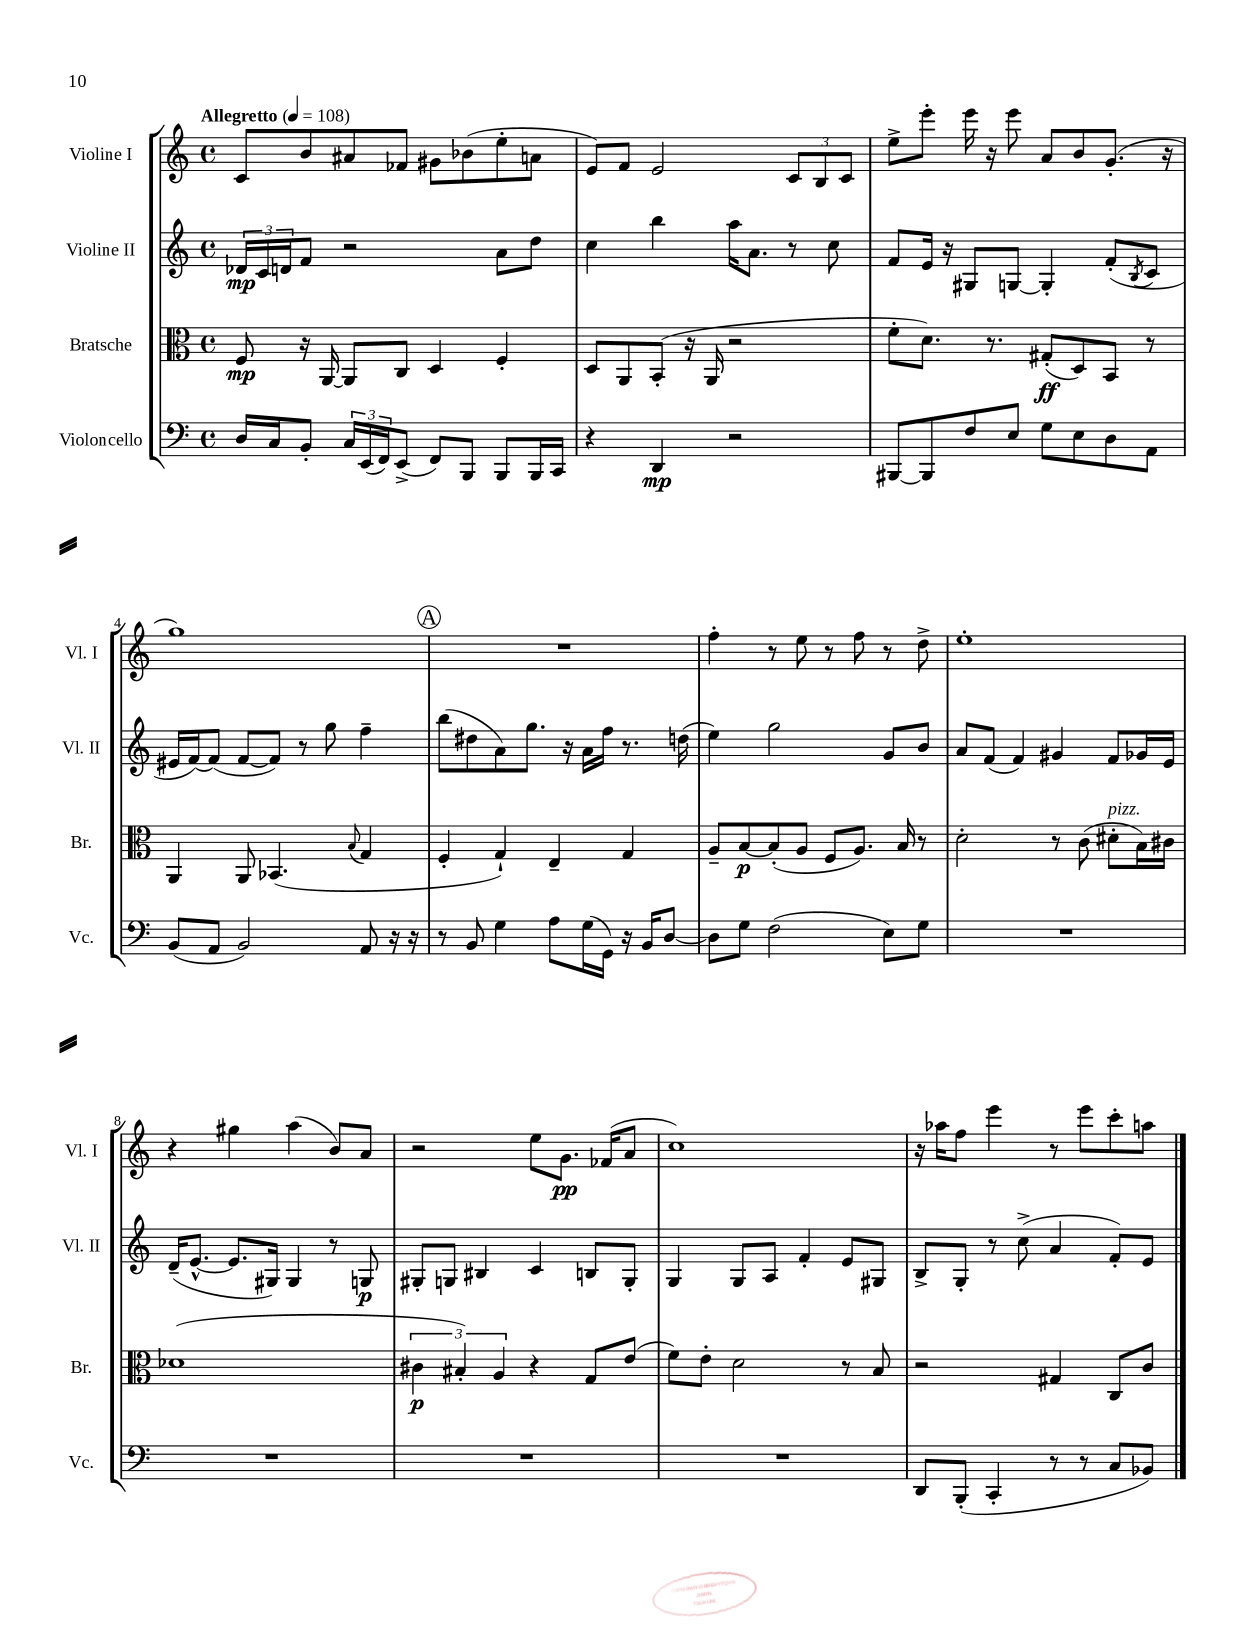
<<
\new StaffGroup <<
\new Staff = "s0" \with { instrumentName = "Violine I" shortInstrumentName = "Vl. I" } {
    \clef treble \key c \major \defaultTimeSignature \time 4/4 \tempo "Allegretto" 4 = 108
    c'8 b'8 ais'8 fes'8 gis'8 bes'8( e''8-. a'8 |
    e'8) f'8 e'2 \tuplet 3/2 { c'8 b8 c'8 } |
    e''8-> e'''8-. e'''16 r16 e'''8 a'8 b'8 g'8.-.( r16 |
    g''1) |
    \mark \markup { \circle "A" } R1 |
    f''4-. r8 e''8 r8 f''8 r8 d''8-> |
    e''1-. |
    r4 gis''4 a''4( b'8) a'8 |
    r2 e''8 g'8.\pp fes'16( a'8 |
    c''1) |
    r16 aes''16 f''8 e'''4 r8 e'''8 c'''8-. a''8 \bar "|." |
}
\new Staff = "s1" \with { instrumentName = "Violine II" shortInstrumentName = "Vl. II" } {
    \clef treble \key c \major \defaultTimeSignature \time 4/4
    \tuplet 3/2 { des'16\mp c'16 d'16 } f'8 r2 a'8 d''8 |
    c''4 b''4 a''16 a'8. r8 c''8 |
    f'8 e'16 r16 gis8 g8~ g4-. f'8-.( \acciaccatura { b8 } c'8 |
    eis'16 f'16~) f'8( f'8~ f'8) r8 g''8 f''4-- |
    \mark \markup { \circle "A" } b''8( dis''8 a'8) g''8. r16 a'16 f''16 r8. d''16( |
    e''4) g''2 g'8 b'8 |
    a'8 f'8( f'4) gis'4 f'8 ges'16 e'16 |
    d'16--( e'8.~-^ e'8. gis16) gis4 r8 g8\p |
    gis8-. g8 bis4 c'4 b8 g8-. |
    g4 g8 a8 f'4-. e'8 gis8 |
    b8-> g8-. r8 c''8->( a'4 f'8-.) e'8 \bar "|." |
}
\new Staff = "s2" \with { instrumentName = "Bratsche" shortInstrumentName = "Br." } {
    \clef alto \key c \major \defaultTimeSignature \time 4/4
    f8\mp r16 a,16~ a,8 c8 d4 f4-. |
    d8 a,8 b,8-.( r16 a,16 r2 |
    f'8-. d'8.) r8. gis8-.\ff( d8) b,8 r8 |
    a,4 a,8 bes,4.( \appoggiatura { b8 } g4 |
    \mark \markup { \circle "A" } f4-. g4-!) e4-- g4 |
    a8-- b8~\p b8-.( a8 f8 a8.) b16 r8 |
    d'2-. r8 c'8( dis'8-.^\markup { \italic "pizz." } b16) cis'16 |
    des'1( |
    \tuplet 3/2 { cis'4\p bis4-.) a4 } r4 g8 e'8( |
    f'8) e'8-. d'2 r8 b8 |
    r2 gis4 c8 c'8 \bar "|." |
}
\new Staff = "s3" \with { instrumentName = "Violoncello" shortInstrumentName = "Vc." } {
    \clef bass \key c \major \defaultTimeSignature \time 4/4
    d16 c16 b,8-. \tuplet 3/2 { c16 e,16( f,16) } e,8->( f,8) b,,8 b,,8 b,,16 c,16 |
    r4 d,4\mp r2 |
    bis,,8~ bis,,8 f8 e8 g8 e8 d8 a,8 |
    b,8( a,8 b,2) a,8 r16 r16 |
    \mark \markup { \circle "A" } r8 b,8 g4 a8 g16( g,16) r16 b,16 d8~ |
    d8 g8 f2( e8) g8 |
    R1 |
    R1 |
    R1 |
    R1 |
    d,8 b,,8-.( c,4-. r8 r8 c8 bes,8) \bar "|." |
}
>>
>>
